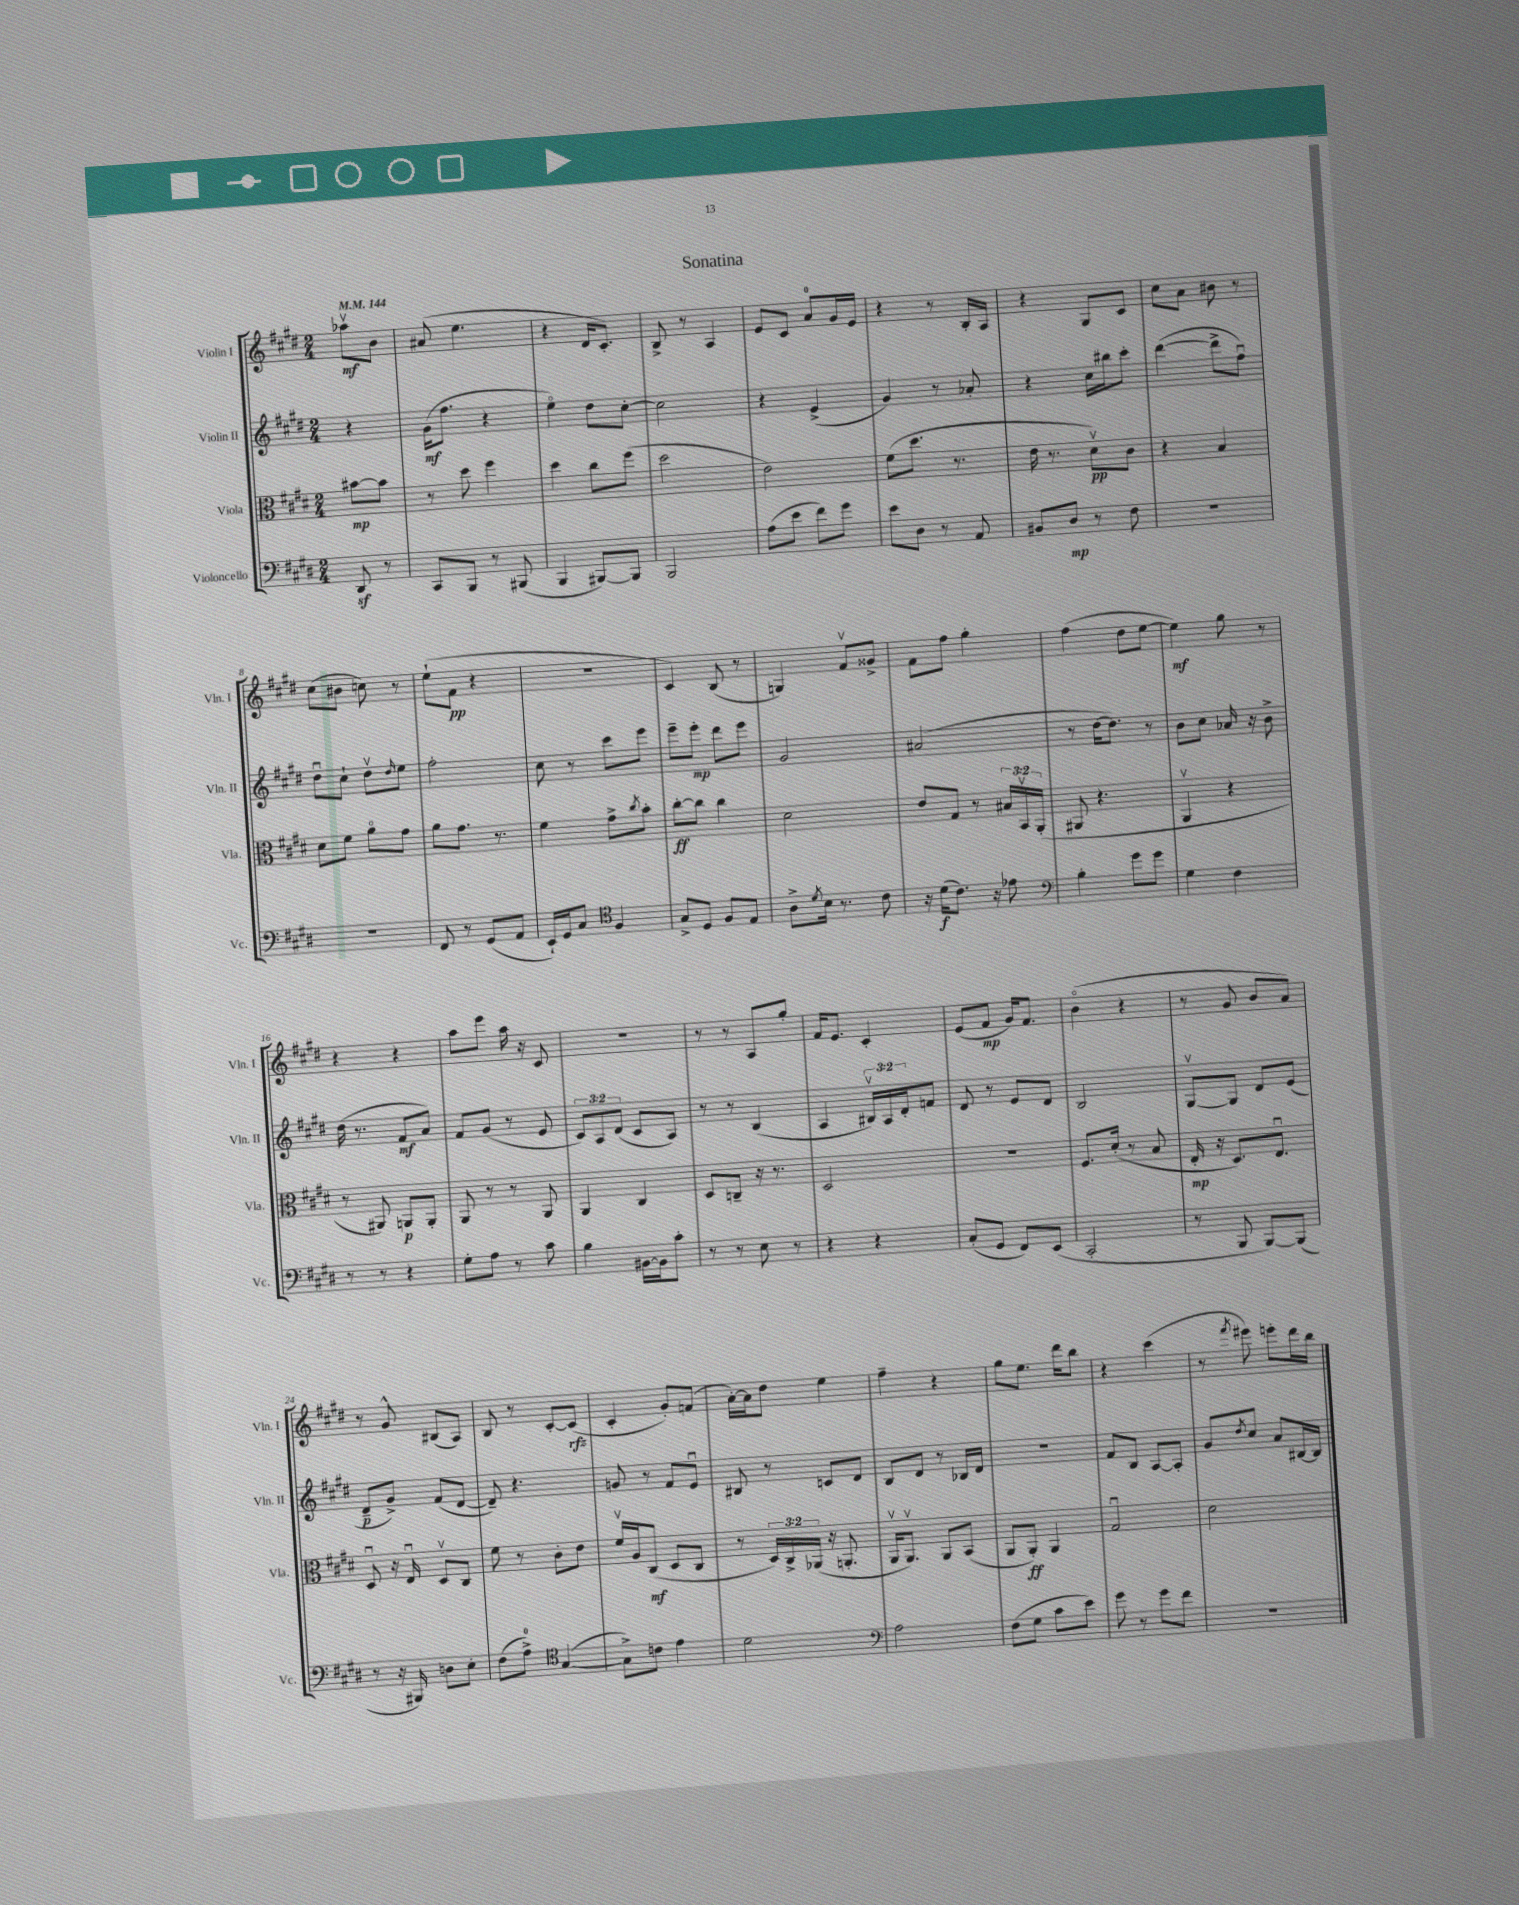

**kern	**dynam	**kern	**dynam	**kern	**dynam	**kern	**dynam
*part4	*part4	*part3	*part3	*part2	*part2	*part1	*part1
*staff4	*staff4	*staff3	*staff3	*staff2	*staff2	*staff1	*staff1
*I"Violoncello	*	*I"Viola	*	*I"Violin II	*	*I"Violin I	*
*I'Vc.	*	*I'Vla.	*	*I'Vln. II	*	*I'Vln. I	*
*clefF4	*	*clefC3	*	*clefG2	*	*clefG2	*
*k[f#c#g#d#]	*	*k[f#c#g#d#]	*	*k[f#c#g#d#]	*	*k[f#c#g#d#]	*
*M2/4	*	*M2/4	*	*M2/4	*	*M2/4	*
*MM144	*	*MM144	*	*MM144	*	*MM144	*
=	=	=	=	=	=	=	=
8DD#z/	.	[8b#X\L	mp	4r	.	8aa-Xv\L	mf
8r	.	8b#\J]	.	.	.	8b\J	.
=1	=1	=1	=1	=1	=1	=1	=1
8CC#/L	.	8r	.	(16g#\KL	mf	(8a#X/	.
.	.	.	.	8.ff#\J	.	.	.
8BBB/J	.	8dd#\	.	.	.	4.ee\	.
8r	.	4ff#\	.	4r	.	.	.
(8BBB#X/	.	.	.	.	.	.	.
=2	=2	=2	=2	=2	=2	=2	=2
4BBB/	.	4dd#\	.	4ee\)	.	4r	.
[8BBB#X/L)	.	8cc#\L	.	8dd#\L	.	16d#/KL	.
.	.	.	.	.	.	8.c#'/J)	.
8BBB#/J]	.	(8ff#\J	.	[8cc#'\J	.	.	.
=3	=3	=3	=3	=3	=3	=3	=3
2BBB/	.	2dd#\	.	2cc#\]	.	8B^/	.
.	.	.	.	.	.	8r	.
.	.	.	.	.	.	4A/	.
=4	=4	=4	=4	=4	=4	=4	=4
(8A\L	.	2e\)	.	4r	.	8e/L	.
8e\J	.	.	.	.	.	8c#/J	.
8f#\L)	.	.	.	(4e^/	.	8a/L	.
8g#\J	.	.	.	.	.	16g#/L	.
.	.	.	.	.	.	16e/JJ	.
=5	=5	=5	=5	=5	=5	=5	=5
8e\L	.	(8f#\L	.	4g#/)	.	4r	.
8D#\J	.	8.dd#\J	.	.	.	.	.
8r	.	.	.	8r	.	8r	.
.	.	8.r	.	.	.	.	.
8AA/	.	.	.	8a-X'/	.	16B'/LL	.
.	.	.	.	.	.	16A/JJ	.
=6	=6	=6	=6	=6	=6	=6	=6
8BB#X/L	.	16e\	.	4r	.	4r	.
.	.	8.r	.	.	.	.	.
8D#/J	mp	.	.	.	.	.	.
8r	.	8d#v\L)	pp	16cc#\LL	.	8G#/L	.
.	.	.	.	16bb#X\J	.	.	.
8F#\	.	8c#\J	.	8ccc#'\J	.	8c#/J	.
=7	=7	=7	=7	=7	=7	=7	=7
2r	.	4r	.	([4ddd#\	.	8cc#\L	.
.	.	.	.	.	.	8a\J	.
.	.	4B/	.	8ddd#^\L]	.	8b#X\	.
.	.	.	.	8ff#u\J)	.	8r	.
!!LO:LB:g=z
=8	=8	=8	=8	=8	=8	=8	=8
2r	.	8d#\L	.	8dd#u\L	.	(8cc#\L	.
.	.	8f#\J	.	8cc#`\J	.	8b#X\J	.
.	.	8a\L	.	8dd#v\L	.	8ccn\)	.
.	.	.	.	16qqdd#/	.	.	.
.	.	8g#\J	.	8ee\J	.	8r	.
=9	=9	=9	=9	=9	=9	=9	=9
8FF#/	.	8a\L	.	2ff#'\	.	(8ee`\L	.
8r	.	8.g#\J	.	.	.	8f#\J	pp
(8GG#/L	.	.	.	.	.	4r	.
.	.	8.r	.	.	.	.	.
8AA/J	.	.	.	.	.	.	.
=10	=10	=10	=10	=10	=10	=10	=10
16EE`/LL)	.	4f#\	.	8cc#\	.	2r	.
16GG#/J	.	.	.	.	.	.	.
8C#/J	.	.	.	8r	.	.	.
*clefC4	*	*	*	*	*	*	*
4F#/	.	8g#^\L	.	8ccc#\L	.	.	.
.	.	8qcc#/	.	.	.	.	.
.	.	8b'\J	.	8eee\J	.	.	.
=11	=11	=11	=11	=11	=11	=11	=11
8G#^/L	.	[8cc#'\L	ff	8eee~\L	.	4c#/)	.
8D#/J	.	8cc#\J]	.	8eee'\J	mp	.	.
8F#/L	.	4cc#\	.	8ddd#\L	.	(8B/	.
8E/J	.	.	.	8eee\J	.	8r	.
=12	=12	=12	=12	=12	=12	=12	=12
8A^\L	.	2d#\	.	2g#/	.	4Gn/)	.
8qd#/	.	.	.	.	.	.	.
16B\Jk	.	.	.	.	.	.	.
8.r	.	.	.	.	.	.	.
.	.	.	.	.	.	8f#v/L	.
8c#\	.	.	.	.	.	8g##X^/J	.
=13	=13	=13	=13	=13	=13	=13	=13
16r	.	8e/L	.	(2a#X/	.	8f#\L	.
(16d#\KL	f	.	.	.	.	.	.
8.c#\J)	.	8G#/J	.	.	.	8ff#\J	.
.	.	8r	.	.	.	4gg#'\	.
16r	.	.	.	.	.	.	.
8e-X\	.	24B#X/LL	.	.	.	.	.
.	.	24BBv/	.	.	.	.	.
.	.	(24AA'/JJ	.	.	.	.	.
=14	=14	=14	=14	=14	=14	=14	=14
*clefF4	*	*	*	*	*	*	*
4B'\	.	8AA#X/	.	8r	.	(4ff#\	.
.	.	4.r	.	[16dd#\KL	.	.	.
.	.	.	.	8.dd#\J])	.	.	.
8g#\L	.	.	.	.	.	8dd#\L	.
8g#\J	.	.	.	8r	.	[8ee\J	.
=15	=15	=15	=15	=15	=15	=15	=15
4G#\	.	4AAv/	.	8b\L	.	4ee\])	mf
.	.	.	.	8cc#\J	.	.	.
4F#\	.	4r	.	16a-X/	.	8gg#\	.
.	.	.	.	16r	.	.	.
.	.	.	.	8b^\	.	8r	.
!!LO:LB:g=z
=16	=16	=16	=16	=16	=16	=16	=16
8r	.	8r	.	(16dd#\	.	4r	.
.	.	.	.	8.r	.	.	.
8r	.	8AA#X/)	.	.	.	.	.
4r	.	8AAn/L	p	8f#/L	mf	4r	.
.	.	8AA'/J	.	8a/J)	.	.	.
=17	=17	=17	=17	=17	=17	=17	=17
8G#'\L	.	8AA/	.	8f#/L	.	8aa\L	.
8A\J	.	8r	.	(8g#/J	.	8eee\J	.
8r	.	8r	.	8r	.	16aa\	.
.	.	.	.	.	.	16r	.
8c#\	.	8AA/	.	8e/	.	8c#/	.
=18	=18	=18	=18	=18	=18	=18	=18
4B\	.	4AA/	.	12c#/L)	.	2r	.
.	.	.	.	12A/	.	.	.
.	.	.	.	(12d#/J	.	.	.
[16BB#X\LL	.	4C#/	.	8c#/L	.	.	.
16BB#\J]	.	.	.	.	.	.	.
8c#'\J	.	.	.	8A/J)	.	.	.
=19	=19	=19	=19	=19	=19	=19	=19
8r	.	8D#/L	.	8r	.	8r	.
8r	.	8Cn~/J	.	8r	.	8r	.
8E\	.	16r	.	(4B/	.	8A/L	.
.	.	8.r	.	.	.	.	.
8r	.	.	.	.	.	8gg#'/J	.
=20	=20	=20	=20	=20	=20	=20	=20
4r	.	2D#/	.	4A/	.	16f#/KL	.
.	.	.	.	.	.	8.e/J	.
4r	.	.	.	24B#Xv/LL)	.	4c#'/	.
.	.	.	.	24A/	.	.	.
.	.	.	.	24d#'/J	.	.	.
.	.	.	.	8fn/J	.	.	.
=21	=21	=21	=21	=21	=21	=21	=21
(8C#'/L	.	2r	.	8d#/	.	(8e/L	.
8GG#/J	.	.	.	8r	.	8f#/J	mp
8FF#/L)	.	.	.	8e/L	.	16g#/KL)	.
.	.	.	.	.	.	8.f#/J	.
(8EE/J	.	.	.	8d#/J	.	.	.
=22	=22	=22	=22	=22	=22	=22	=22
2CC#'/	.	8.F#/L	.	2B/	.	(4b\	.
.	.	(16d#'/Jk	.	.	.	.	.
.	.	8r	.	.	.	4r	.
.	.	8B/	.	.	.	.	.
=23	=23	=23	=23	=23	=23	=23	=23
8r	.	16E'/	mp	[8G#v/L	.	8r	.
.	.	16r	.	.	.	.	.
8BBB/	.	8.D#/L)	.	8G#/J]	.	8g#/	.
[8BBB/L)	.	.	.	8d#/L	.	8b/L	.
.	.	8.Eu/J	.	.	.	.	.
(8BBB/J]	.	.	.	(8e/J	.	8a/J)	.
!!LO:LB:g=z
=24	=24	=24	=24	=24	=24	=24	=24
8r	.	8D#u/	.	8d#~/L	p	8r	.
16r	.	16r	.	8g#^/J)	.	8g#^^/	.
16BBB#X/)	.	16Eu/	.	.	.	.	.
8Dn\L	.	8D#v/L	.	(8f#/L	.	(8B#X/L	.
8E'\J	.	8C#/J	.	[8d#/J	.	8A/J)	.
=25	=25	=25	=25	=25	=25	=25	=25
(8F#\L	.	8f#\	.	8d#~/])	.	8B/	.
8A^\J)	.	8r	.	4.r	.	8r	.
*clefC4	*	*	*	*	*	*	*
([4G#/	.	8c#'\L	.	.	.	[8c#'/L	.
.	.	8e\J	.	.	.	(8c#/J]	rfz
=26	=26	=26	=26	=26	=26	=26	=26
8G#^\L])	.	16f#v/LL	.	8gn/	.	4c#'/	.
.	.	16A/J	.	.	.	.	.
8cn\J	.	(8C#/J	mf	8r	.	.	.
4e\	.	8D#/L	.	8f#/L	.	8g#'/L)	.
.	.	8C#/J	.	8eu/J	.	(8fn/J	.
=27	=27	=27	=27	=27	=27	=27	=27
2d#\	.	8r	.	8B#X/	.	[16a'\LL)	.
.	.	.	.	.	.	16a\J]	.
.	.	24D#/LL)	.	8r	.	8dd#\J	.
.	.	24C#^/	.	.	.	.	.
.	.	(24AA-X/JJ	.	.	.	.	.
.	.	16r	.	8cn/L	.	4ee\	.
.	.	8.AAn'/	.	.	.	.	.
.	.	.	.	8d#/J	.	.	.
=28	=28	=28	=28	=28	=28	=28	=28
*clefF4	*	*	*	*	*	*	*
2A\	.	16AAv/KL	.	8B/L	.	4ff#~\	.
.	.	8.AAv/J)	.	.	.	.	.
.	.	.	.	8d#/J	.	.	.
.	.	8AA/L	.	8r	.	4r	.
.	.	(8BB/J	.	16B-X/LL	.	.	.
.	.	.	.	16d#/JJ	.	.	.
=29	=29	=29	=29	=29	=29	=29	=29
(8F#\L	.	8AA/L	.	2r	.	8gg#\L	.
8G#\J	.	8AA'/J)	ff	.	.	8.ee\J	.
8c#\L	.	4AA/	.	.	.	.	.
.	.	.	.	.	.	16ddd#\KL	.
8e\J)	.	.	.	.	.	8bb\J	.
=30	=30	=30	=30	=30	=30	=30	=30
8g#\	.	2G#u/	.	8f#/L	.	4r	.
8r	.	.	.	8B/J	.	.	.
8g#\L	.	.	.	[8A/L	.	(4ccc#\	.
8f#\J	.	.	.	8A'/J]	.	.	.
=31	=31	=31	=31	=31	=31	=31	=31
2r	.	2d#\	.	8g#/L	.	8r	.
.	.	.	.	8qdd#/	.	8qfff#/	.
.	.	.	.	8cc#/J	.	8eee#X\)	.
.	.	.	.	8a/L	.	8eeen'\L	.
.	.	.	.	[16B#X/L	.	16ddd#\L	.
.	.	.	.	16B#/JJ]	.	16bb\JJ	.
==	==	==	==	==	==	==	==
*-	*-	*-	*-	*-	*-	*-	*-
